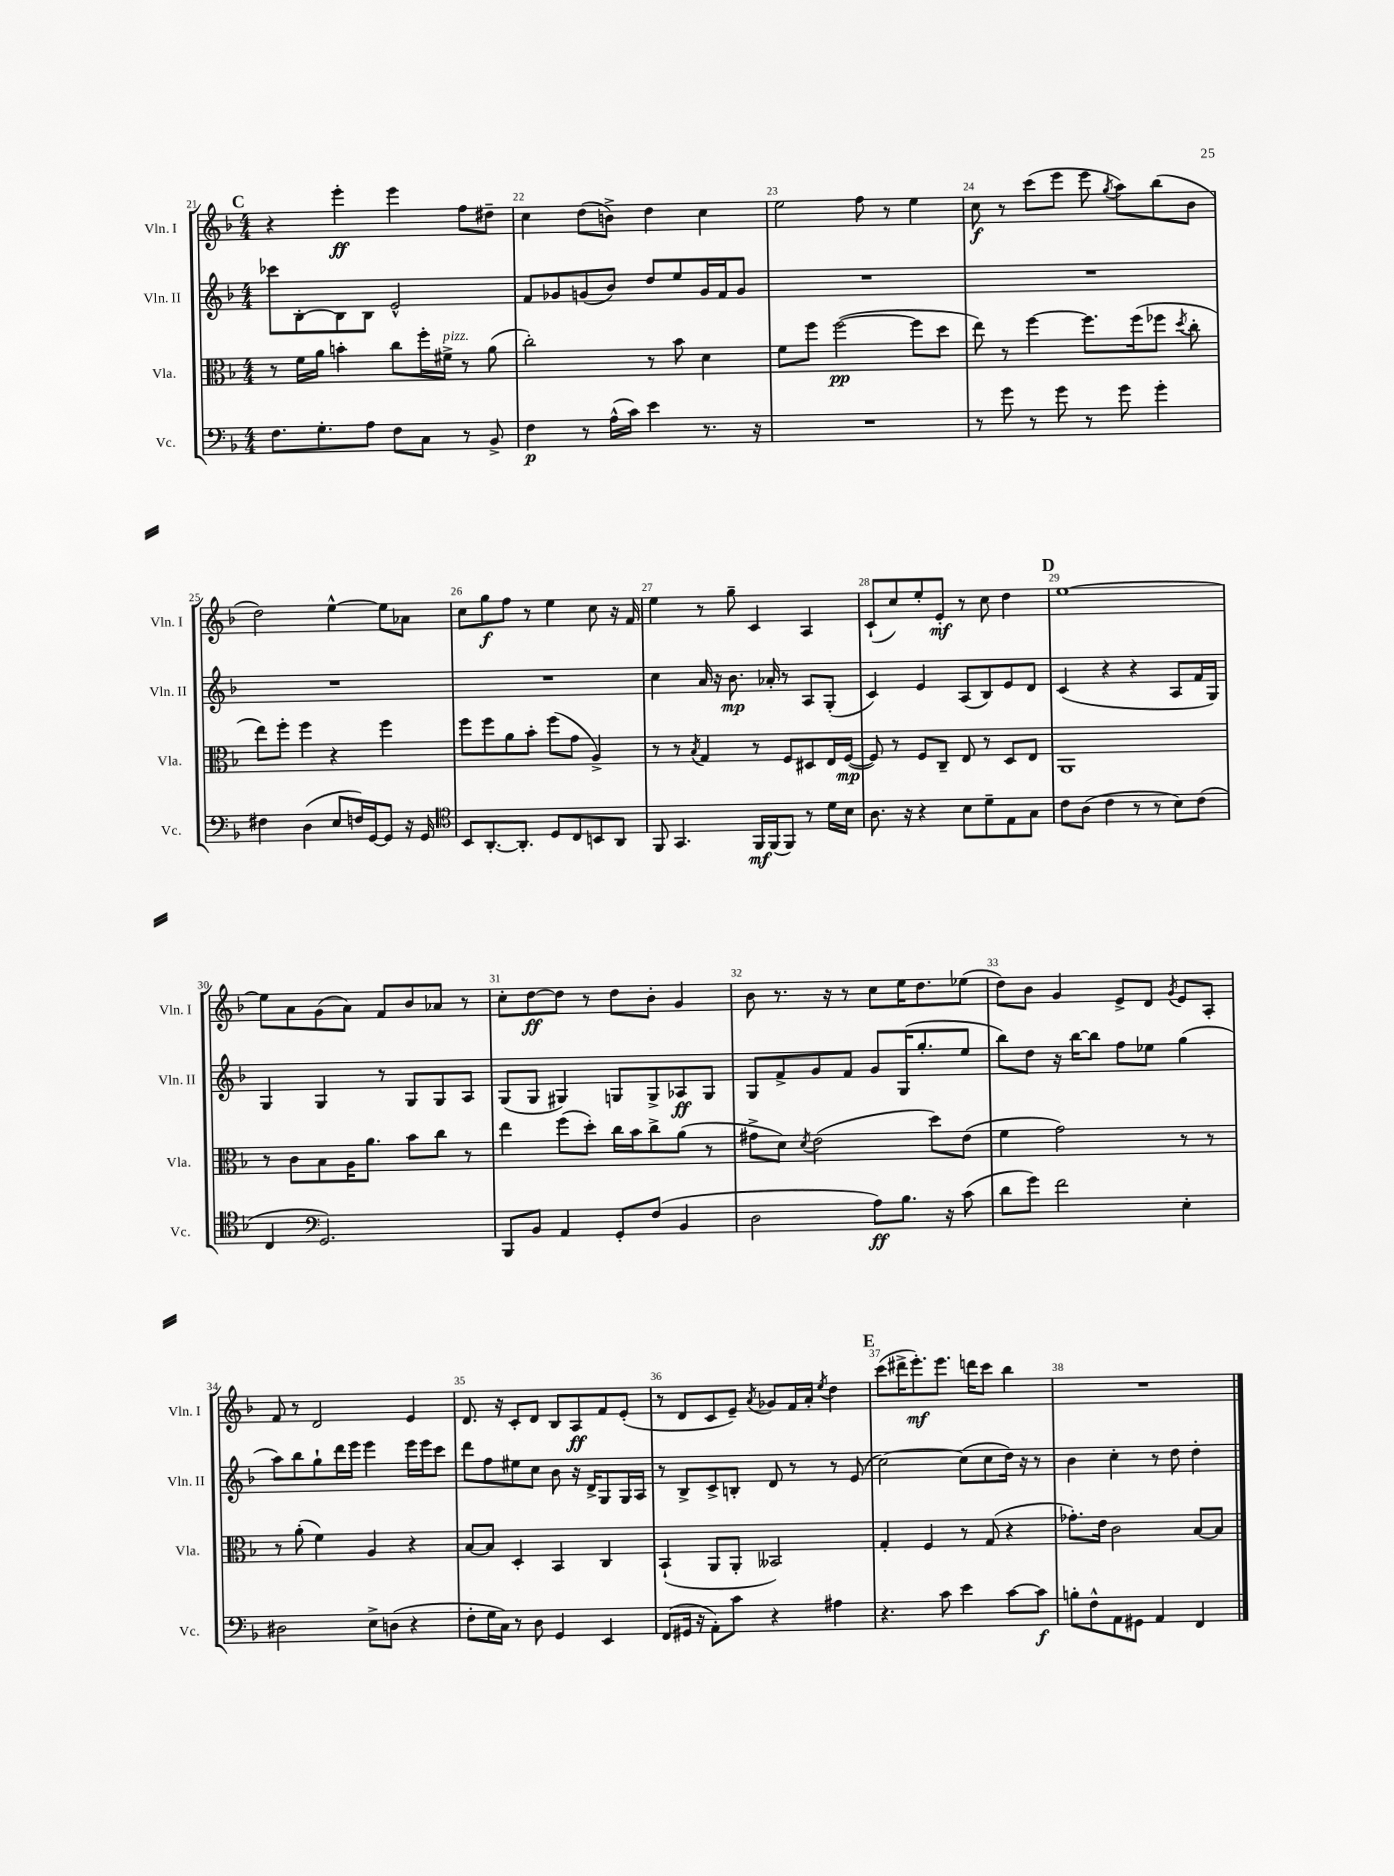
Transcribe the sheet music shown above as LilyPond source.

<<
\new StaffGroup <<
\new Staff = "s0" \with { instrumentName = "Vln. I" shortInstrumentName = "Vln. I" } {
    \clef treble \key f \major \numericTimeSignature \time 4/4
    \autoBeamOff \mark \markup { \bold "C" } r4 e'''4-.\ff e'''4 f''8[ dis''8]-- |
    c''4 d''8[( b'8]->) d''4 c''4 |
    e''2 f''8 r8 e''4 |
    c''8\f r8 c'''8[( e'''8] e'''8 \acciaccatura { g''8 } a''8[) bes''8( bes'8] |
    d''2) e''4~-^ e''8[ aes'8] |
    c''8[ g''8\f f''8] r8 e''4 c''8 r16 f'16 |
    e''4 r8 g''8-- c'4 a4 |
    c'8[-!( c''8) e''8-. e'8]-.\mf r8 c''8 d''4 |
    \mark \markup { \bold "D" } e''1~ |
    e''8[ a'8 g'8( a'8]) f'8[ bes'8 aes'8] r8 |
    c''8[-. d''8~\ff d''8] r8 d''8[ bes'8]-. g'4 |
    bes'8 r8. r16 r8 c''8[ e''16 d''8. ees''8]( |
    d''8[) bes'8] g'4 e'8[-> d'8] \acciaccatura { g'8 } e'8[ a8]-. |
    f'8 r8 d'2 e'4 |
    d'8. r16 c'8[-. d'8] bes8[ a8\ff f'8 e'8]-.( |
    r8 d'8[ c'8 e'8]--) \acciaccatura { a'8 } ges'8[ f'16 a'16]-. \acciaccatura { e''8 } d''4 |
    \mark \markup { \bold "E" } c'''8[( dis'''16-> e'''8.-.\mf) e'''8.] d'''16[ c'''8] bes''4 |
    R1 \bar "|." |
}
\new Staff = "s1" \with { instrumentName = "Vln. II" shortInstrumentName = "Vln. II" } {
    \clef treble \key f \major \numericTimeSignature \time 4/4
    \autoBeamOff \mark \markup { \bold "C" } ces'''8[ bes8~-. bes8 bes8] e'2-^ |
    f'8[ ges'8 g'8( bes'8]) d''8[ e''8 g'16 f'16 g'8] |
    R1 |
    R1 |
    R1 |
    R1 |
    c''4 a'16 r16 bes'8.\mp aes'16-. r8 a8[ g8]-.( |
    c'4) e'4 a8[( bes8) e'8 d'8] |
    \mark \markup { \bold "D" } c'4( r4 r4 a8[ f'16 g16]) |
    g4 g4 r8 g8[ g8 a8] |
    g8[( g8] gis4) g8[ g8-> aes8\ff g8] |
    g8[ f'8-> g'8 f'8] g'8[ g16( g''8.-. e''8] |
    bes''8[) d''8] r16 bes''16[~ bes''8] f''8[ ees''8] g''4( |
    a''8[) bes''8 g''8-! d'''16 e'''16] e'''4 e'''16[ e'''16 c'''8] |
    d'''8[ f''8 eis''8 c''8] bes'8 r16 d'16[-> g8 g16 a16] |
    r8 bes8[-> c'8-> b8]-. d'8 r8 r8 e'8( |
    \mark \markup { \bold "E" } c''2~) c''8[( c''8 d''16]) r16 r8 |
    bes'4 c''4-. r8 d''8 d''4-. \bar "|." |
}
\new Staff = "s2" \with { instrumentName = "Vla." shortInstrumentName = "Vla." } {
    \clef alto \key f \major \numericTimeSignature \time 4/4
    \autoBeamOff \mark \markup { \bold "C" } r8 f'16[ a'16] b'4-. c''8[ f''16-. fis'16]->^\markup { \italic "pizz." } r8 a'8( |
    c''2-.) r8 bes'8 d'4 |
    f'8[ f''8] f''2~\pp( f''8[ d''8] |
    e''8) r8 f''4~ f''8.[ f''16( fes''8] \acciaccatura { d''8 } c''8-. |
    e''8[) f''8]-. f''4 r4 f''4 |
    f''8[ f''8 a'8 bes'8]-. f''8[( g'8] a4->) |
    r8 r8 \acciaccatura { bes8 } g4 r8 f8[ dis8 e16 f16]~\mp( |
    f8) r8 f8[ c8]-- e8 r8 d8[ e8] |
    \mark \markup { \bold "D" } a,1 |
    r8 c'8[ bes8 a16 a'8.] bes'8[ c''8] r8 |
    e''4 f''8[( d''8]-.) c''16[ bes'16 c''8-> a'8]( r8 |
    gis'8[-> d'8]) \acciaccatura { d'8 } e'2( d''8[) e'8]( |
    f'4 g'2) r8 r8 |
    r8 a'8-.( f'4) a4 r4 |
    bes8[~ bes8] d4-. bes,4 c4 |
    bes,4-!( a,8[ a,8]-. beses,2) |
    \mark \markup { \bold "E" } g4-. f4 r8 g8( r4 |
    ges'8.[-.) e'16] c'2 bes8[~ bes8] \bar "|." |
}
\new Staff = "s3" \with { instrumentName = "Vc." shortInstrumentName = "Vc." } {
    \clef bass \key f \major \numericTimeSignature \time 4/4
    \autoBeamOff \mark \markup { \bold "C" } f8.[ g8.-. a8] f8[ c8] r8 bes,8-> |
    f4\p r8 a16[-^( c'16]) e'4 r8. r16 |
    R1 |
    r8 g'8 r8 g'8 r8 g'8 g'4-. |
    fis4 d4( e8[ f16) g,16~ g,8] r16 g,16 |
    \clef tenor bes,8[ a,8.~-. a,8.]-. d8[ c8 b,8 a,8] |
    f,8 g,4. f,16[\mf f,16( f,8]) r8 d'16[ bes16] |
    a8. r16 r4 bes8[ d'8-- e8 g8] |
    \mark \markup { \bold "D" } c'8[ a8]( c'4 r8 r8 bes8[) c'8]( |
    c4 \clef bass g,2.) |
    bes,,8[ bes,8] a,4 g,8[-. f8]( bes,4 |
    d2 a8[\ff) bes8.] r16 c'8( |
    d'8[ g'8]) f'2 e4-. |
    dis2 e8[-> d8]( r4 |
    f8[-. g16 c16]) r8 d8 g,4 e,4 |
    f,8[( gis,16] r16 a,8[-.) c'8] r4 ais4 |
    \mark \markup { \bold "E" } r4. c'8 e'4 c'8[~ c'8]\f |
    b8[-. f8-^ a,8 gis,8] a,4 f,4 \bar "|." |
}
>>
>>
\layout { \context { \Score currentBarNumber = #21 \override BarNumber.break-visibility = ##(#f #t #t) barNumberVisibility = #all-bar-numbers-visible } }
